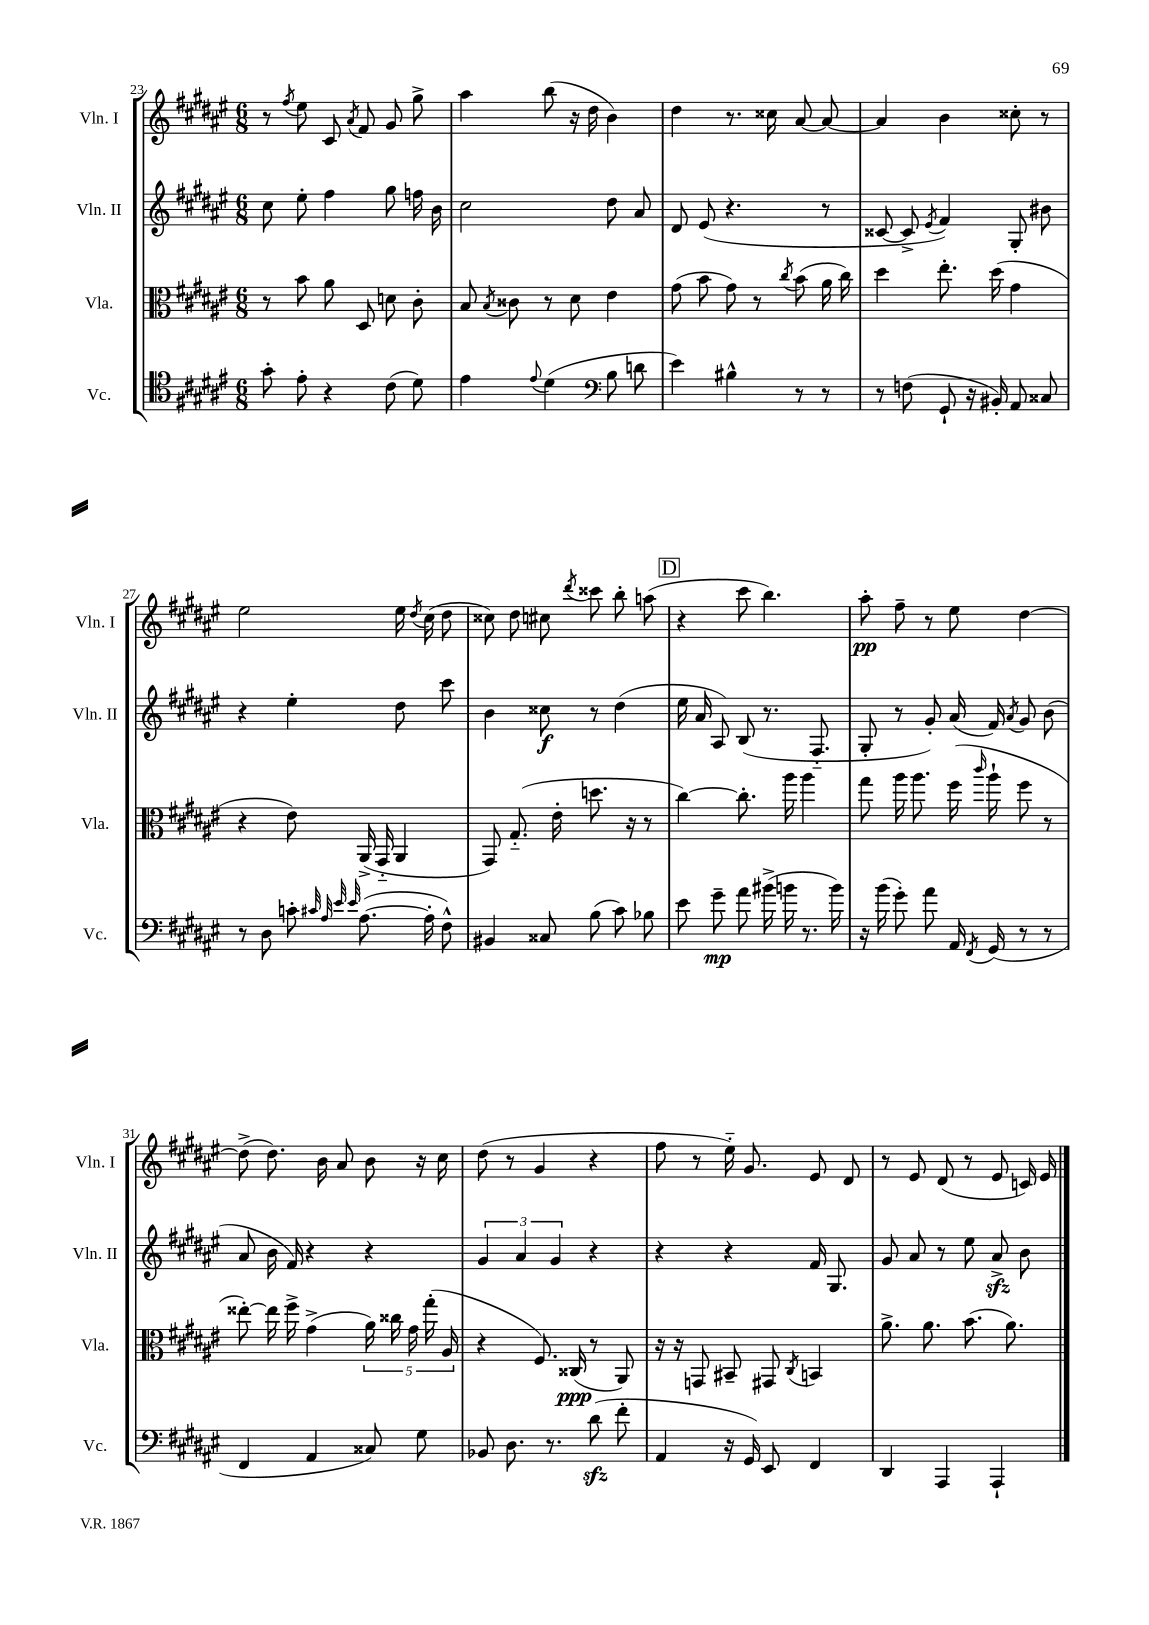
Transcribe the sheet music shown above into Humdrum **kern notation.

**kern	**kern	**kern	**kern
*staff4	*staff3	*staff2	*staff1
*clefC4	*clefC3	*clefG2	*clefG2
*k[f#c#g#d#a#e#]	*k[f#c#g#d#a#e#]	*k[f#c#g#d#a#e#]	*k[f#c#g#d#a#e#]
*M6/8	*M6/8	*M6/8	*M6/8
8g#'\	8r	8cc#\	8r
.	.	.	8qff#/
8e#'\	8b\	8ee#'\	8ee#\
4r	8a#\	4ff#\	8c#/
.	.	.	8qa#/
.	8D#/	.	8f#/
(8c#\	8d\	8gg#\	8g#/
8d#\)	8c#'\	16ff\	8gg#^\
.	.	16b\	.
=	=	=	=
4e#\	8B/	2cc#\	4aa#\
.	8qB/	.	.
.	8c##\	.	.
8qqe#/	.	.	.
(4d#\	8r	.	(8bb\
.	8d#\	.	16r
.	.	.	16dd#\
*clefF4	*	*	*
8B\	4e#\	8dd#\	4b\)
8d\	.	8a#/	.
=	=	=	=
4e#\)	(8g#\	8d#/	4dd#\
.	8b\	(8e#/	.
4B#^^\	8g#\)	4.r	8.r
.	8r	.	.
.	.	.	16cc##\
.	8qcc#/	.	.
8r	(8b\	.	[8a#/
8r	16a#\	8r	8a#/_
.	16cc#\)	.	.
=	=	=	=
8r	4dd#\	[8c##/	4a#/]
(8F\	.	8c##^/]	.
.	.	8qe#/	.
8GG#`/	8.ee#'\	4f#/)	4b\
16r	.	.	.
16BB#'/)	(16dd#\	.	.
8AA#/	4g#\	8G#'/	8cc##'\
8C##/	.	8b#\	8r
=	=	=	=
8r	4r	4r	2ee#\
8D#\	.	.	.
8c'\	8e#\)	4ee#'\	.
32qqc#/	.	.	.
32qqA#/	.	.	.
32qqe#/	.	.	.
32qqe#/	.	.	.
([8.A#\	(16AA#^/	.	.
.	16GG#'~/	.	.
.	4AA#/	8dd#\	16ee#\
.	.	.	8qdd#/
16A#'\]	.	.	(16cc#\
8F#^^\)	.	8ccc#\	8dd#\
=	=	=	=
4BB#/	8GG#/)	4b\	8cc##\)
.	(8.G#'~/	.	8dd#\
8C##/	.	8cc##\	8cc#\
.	16e#'\	.	.
.	.	.	8qddd#/
(8B\	8.dd\	8r	8ccc##\
8c#\)	.	(4dd#\	8bb'\
.	16r	.	.
8B-\	8r	.	(8aa\
=	=	=	=
8e#\	[4cc#\)	16ee#\	4r
.	.	16a#/	.
8g#~\	.	8A#/)	.
8a#\	8.cc#'\]	(8B/	8ccc#\
(16b#^\	.	8.r	4.bb\)
16b\	16aa#\	.	.
8.r	4aa#\	.	.
.	.	8.F#'~/	.
16b\)	.	.	.
=	=	=	=
16r	8gg#\	8G#'/	8aa#'\
(16b\	.	.	.
8g#'\)	16aa#\	8r	8ff#~\
.	8.aa#\	.	.
8a#\	.	8g#'/)	8r
16AA#/	(16ff#\	(16a#/	8ee#\
8qFF#/	16qqccc#/	.	.
(16GG#/	16aa#`\	16f#/)	.
.	.	8qa#/	.
8r	8ff#\	8g#/	[4dd#\
8r	8r	(8b\	.
=	=	=	=
4FF#/	[8ee##'\)	8a#/	(8dd#^\]
.	16ee##\]	16b\	8.dd#\)
.	16ff#^\	16f#/)	.
4AA#/	(4g#^\	4r	.
.	.	.	16b\
.	.	.	8a#/
8C##/)	20a#\)	4r	8b\
.	20cc##\	.	.
.	20g#\	.	.
8G#\	.	.	16r
.	(20gg#'\	.	.
.	.	.	16cc#\
.	20A#/	.	.
=	=	=	=
8BB-/	4r	6g#/	(8dd#\
8.D#\	.	.	8r
.	.	6a#/	.
.	8.F#/)	.	4g#/
8.r	.	.	.
.	.	6g#/	.
.	(16C##/	.	.
(8d#\	8r	4r	4r
8f#'\	8AA#/)	.	.
=	=	=	=
4AA#/	16r	4r	8ff#\
.	16r	.	.
.	8GG/	.	8r
16r	8BB#~/	4r	16ee#'~\)
16GG#/)	.	.	8.g#/
8EE#/	8GG#/	.	.
.	8qC#/	.	.
4FF#/	4BB/	16f#/	8e#/
.	.	8.G#/	.
.	.	.	8d#/
=	=	=	=
4DD#/	8.a#^\	8g#/	8r
.	.	8a#/	8e#/
.	8.a#\	.	.
4AAA#/	.	8r	(8d#/
.	(8.b\	8ee#\	8r
4AAA#`/	.	8a#^/	8e#/
.	8.a#\)	.	.
.	.	8b\	16c/)
.	.	.	16e#/
==	==	==	==
*-	*-	*-	*-
